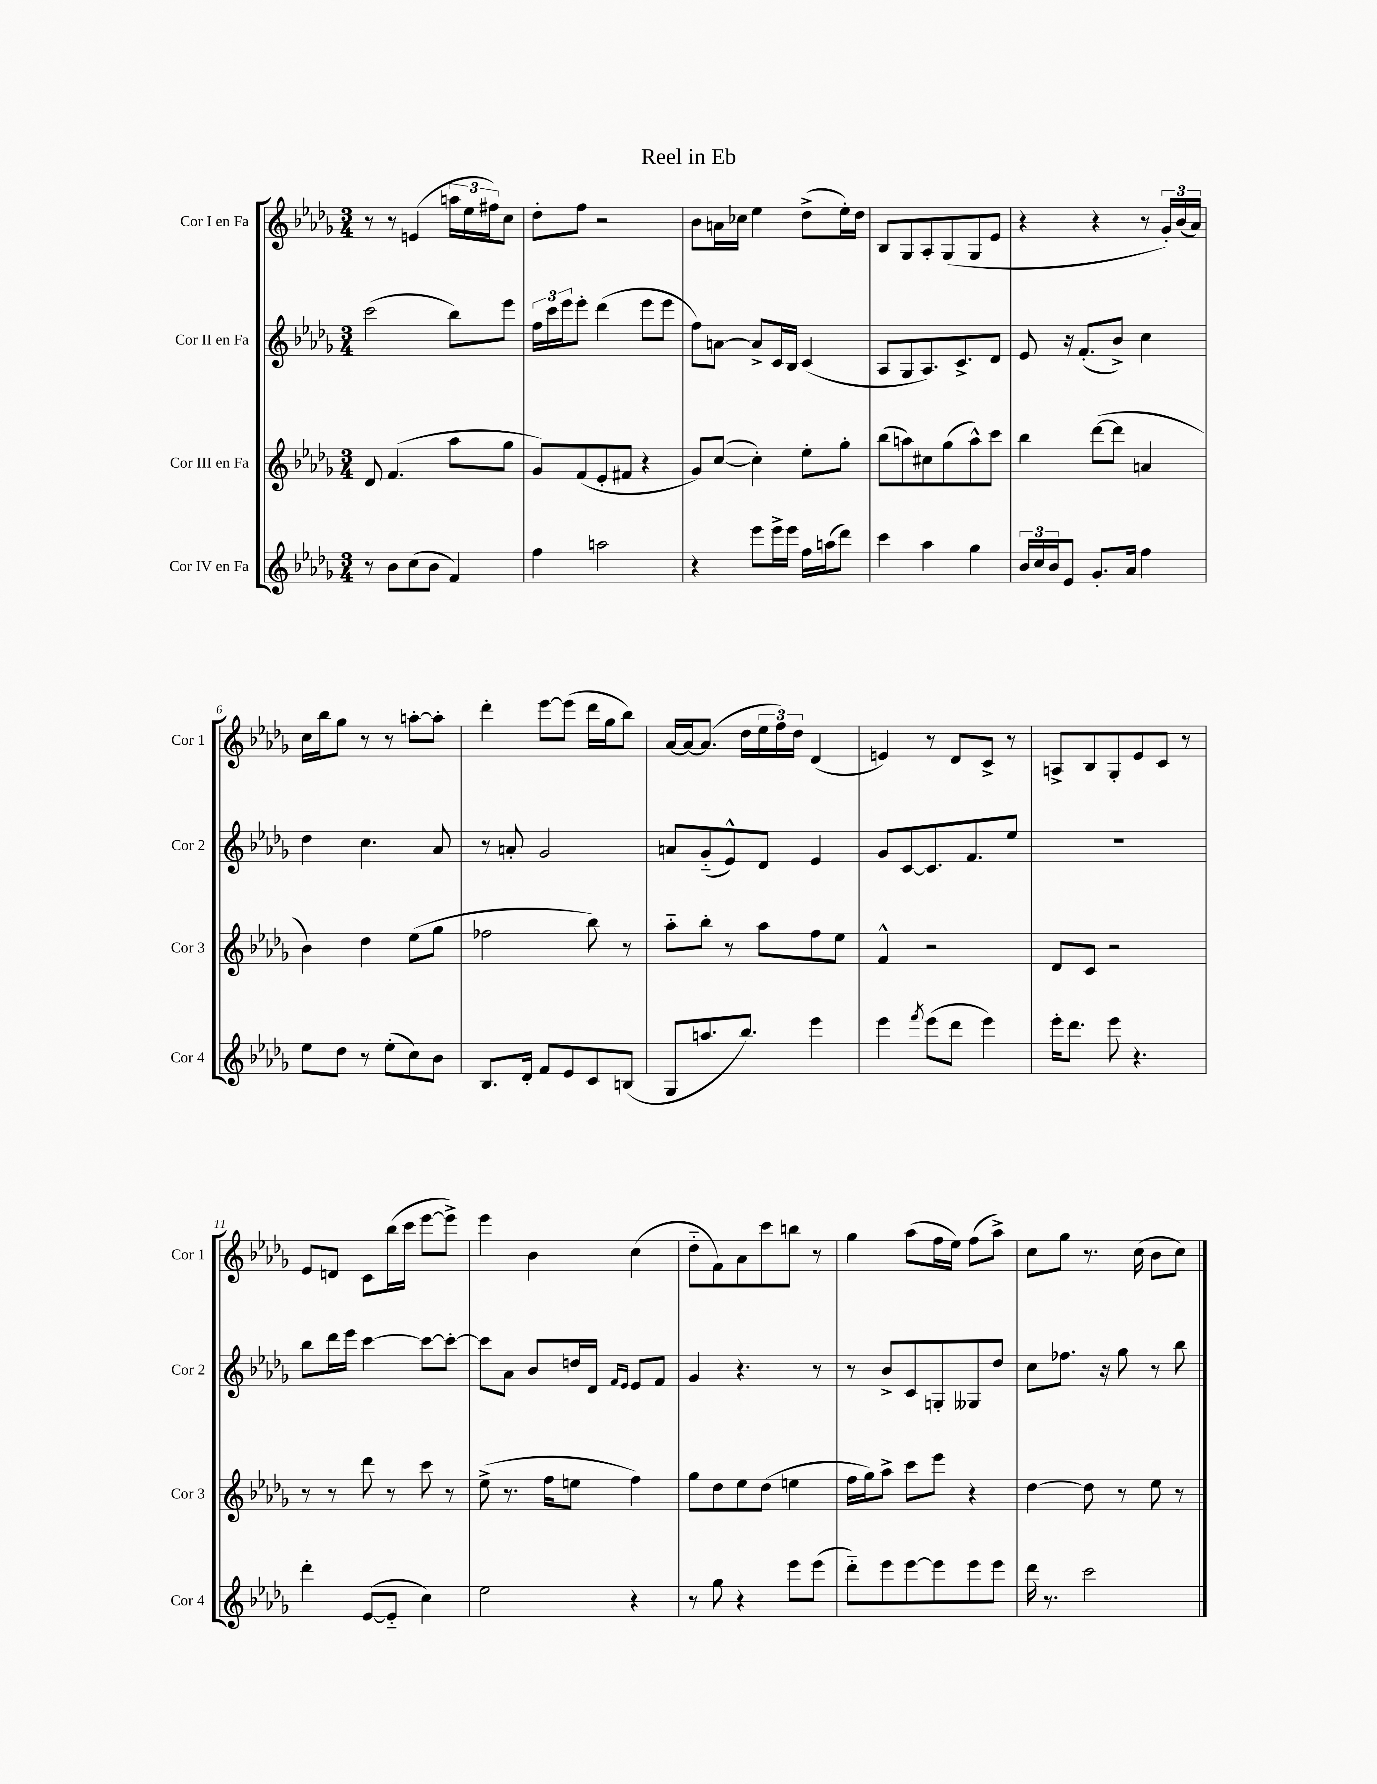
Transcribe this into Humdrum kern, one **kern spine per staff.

**kern	**kern	**kern	**kern
*part4	*part3	*part2	*part1
*staff4	*staff3	*staff2	*staff1
*I"Cor IV en Fa	*I"Cor III en Fa	*I"Cor II en Fa	*I"Cor I en Fa
*I'Cor 4	*I'Cor 3	*I'Cor 2	*I'Cor 1
*clefG2	*clefG2	*clefG2	*clefG2
*k[b-e-a-d-g-]	*k[b-e-a-d-g-]	*k[b-e-a-d-g-]	*k[b-e-a-d-g-]
*M3/4	*M3/4	*M3/4	*M3/4
=1	=1	=1	=1
8r	8d-/	(2ccc\	8r
8b-\L	(4.f/	.	8r
(8cc\	.	.	(4en/
8b-\J	.	.	.
4f/)	8aa-\L	8bb-\L)	24aan\LL
.	.	.	24ee-\
.	.	.	24ff#X\J)
.	8gg-\J	8eee-\J	8cc\J
=2	=2	=2	=2
4ff\	8g-/L)	24ff\LL	8dd-'\L
.	.	24ccc\	.
.	.	24eee-\J	.
.	(8f/	8eee-'\J	8ff\J
2aan\	8e-'/	(4ddd-\	2r
.	8f#X/J	.	.
.	4r	8eee-\L	.
.	.	8eee-\J	.
=3	=3	=3	=3
4r	8g-/L)	8ff\L)	8b-\L
.	([8cc/J	[8an\J	16an\L
.	.	.	16cc-X\JJ
8eee-\L	4cc'\])	8a^/L]	4ee-\
16eee-^\L	.	16c/L	.
16eee-\JJ	.	16B-/JJ	.
16ff\LL	8ee-'\L	(4c/	(8dd-^\L
(16aan\J	.	.	.
8ddd-\J)	8gg-'\J	.	16ee-'\L)
.	.	.	16dd-\JJ
=4	=4	=4	=4
4ccc\	(8bb-\L	8A-/L	8B-/L
.	8aan\)	8G-/	8G-/
4aa-\	8cc#X\	8.A-/)	8A-'/
.	(8gg-\	.	(8G-/
.	.	8.c^/	.
4gg-\	8aa^^\)	.	8G-/
.	8ccc\J	8d-/J	8e-/J
=5	=5	=5	=5
24b-/LL	4bb-\	8e-/	4r
24cc/	.	.	.
24b-/J	.	.	.
8e-/J	.	16r	.
.	.	(8.f'/L	.
8.g-'/L	([8ddd-\L	.	4r
.	8ddd-\J]	8b-^/J)	.
16a-/Jk	.	.	.
4ff\	4an/	4cc\	8r
.	.	.	24g-'/LL)
.	.	.	(24b-/
.	.	.	24a-/JJ)
!!LO:LB:g=z
=6	=6	=6	=6
8ee-\L	4b-\)	4dd-\	16cc\LL
.	.	.	16bb-\J
8dd-\J	.	.	8gg-\J
8r	4dd-\	4.cc\	8r
(8ee-'\L	.	.	8r
8cc\)	(8ee-\L	.	[8aan'\L
8b-\J	8gg-\J	8a-/	8aa'\J]
=7	=7	=7	=7
8.B-/L	2ff-X\	8r	4ddd-'\
.	.	8an'/	.
16d-'/Jk	.	.	.
8f/L	.	2g-/	[8eee-\L
8e-/	.	.	(8eee-\J]
8c/	8bb-\)	.	16ddd-\LL
.	.	.	16gg-\J
(8Bn/J	8r	.	8bb-\J)
=8	=8	=8	=8
8G-/L	8aa-\L	8an/L	[16a-/LL
.	.	.	16a-/J_
8.aan/	8bb-'\J	(8g-/	(8.a-/J]
.	8r	8e-^^/)	.
8.bb-/J)	.	.	16dd-\LL
.	8aa-\L	8d-/J	24ee-\
.	.	.	24ff\)
.	.	.	24dd-\JJ
4eee-\	8ff\	4e-/	(4d-/
.	8ee-\J	.	.
=9	=9	=9	=9
4eee-\	4f^^/	8g-/L	4en/)
.	.	[8c/	.
8qfff/	.	.	.
(8eee-\L	2r	8.c/]	8r
8ddd-\J	.	.	8d-/L
.	.	8.f/	.
4eee-\)	.	.	8c^/J
.	.	8ee-/J	8r
=10	=10	=10	=10
16eee-'\KL	8d-/L	2.r	8An^/L
8.ddd-\J	.	.	.
.	8c/J	.	8B-/
8eee-\	2r	.	8G-'/
4.r	.	.	8e-/
.	.	.	8c/J
.	.	.	8r
!!LO:LB:g=z
=11	=11	=11	=11
4ddd-'\	8r	8bb-\L	8e-/L
.	8r	16ddd-\L	8dn/J
.	.	16eee-\JJ	.
([8e-/L	8ddd-\	[4ccc\	8c\L
8e-/J]	8r	.	(16bb-\L
.	.	.	16ccc\JJ
4cc\)	8ccc\	8ccc\L_	[8eee-\L
.	8r	8ccc'\J_	8eee-^\J])
=12	=12	=12	=12
2ee-\	(8ee-^\	8ccc\L]	4eee-\
.	8.r	8a-\J	.
.	.	8b-/L	4b-\
.	16ff\KL	.	.
.	8een\J	16ddn/L	.
.	.	16d-/JJ	.
.	.	16qqf/LL	.
.	.	16qqe-/JJ	.
4r	4ff\)	8e-/L	(4cc\
.	.	8f/J	.
=13	=13	=13	=13
8r	8gg-\L	4g-/	8dd-\L
8gg-\	8dd-\	.	8f\)
4r	8ee-\	4.r	8a-\
.	(8dd-\J	.	8ccc\
8eee-\L	4een\	.	8bbn\J
(8eee-\J	.	8r	8r
=14	=14	=14	=14
8ddd-\L)	16ff\LL	8r	4gg-\
.	16gg-\J)	.	.
8eee-\	8aa-^\J	8b-^/L	.
[8eee-\	8ccc\L	8c/	(8aa-\L
8eee-\]	8eee-\J	8Gn'/	16ff\L
.	.	.	16ee-\JJ)
8eee-\	4r	8G--X/	(8ff\L
8eee-\J	.	8dd-/J	8aa-^\J)
=15	=15	=15	=15
16ddd-\	[4dd-\	8cc\L	8cc\L
8.r	.	.	.
.	.	8.ff-X\J	8gg-\J
2ccc\	8dd-\]	.	8.r
.	.	16r	.
.	8r	8gg-\	.
.	.	.	(16cc\
.	8ee-\	8r	8b-\L
.	8r	8bb-\	8cc\J)
==	==	==	==
*-	*-	*-	*-
